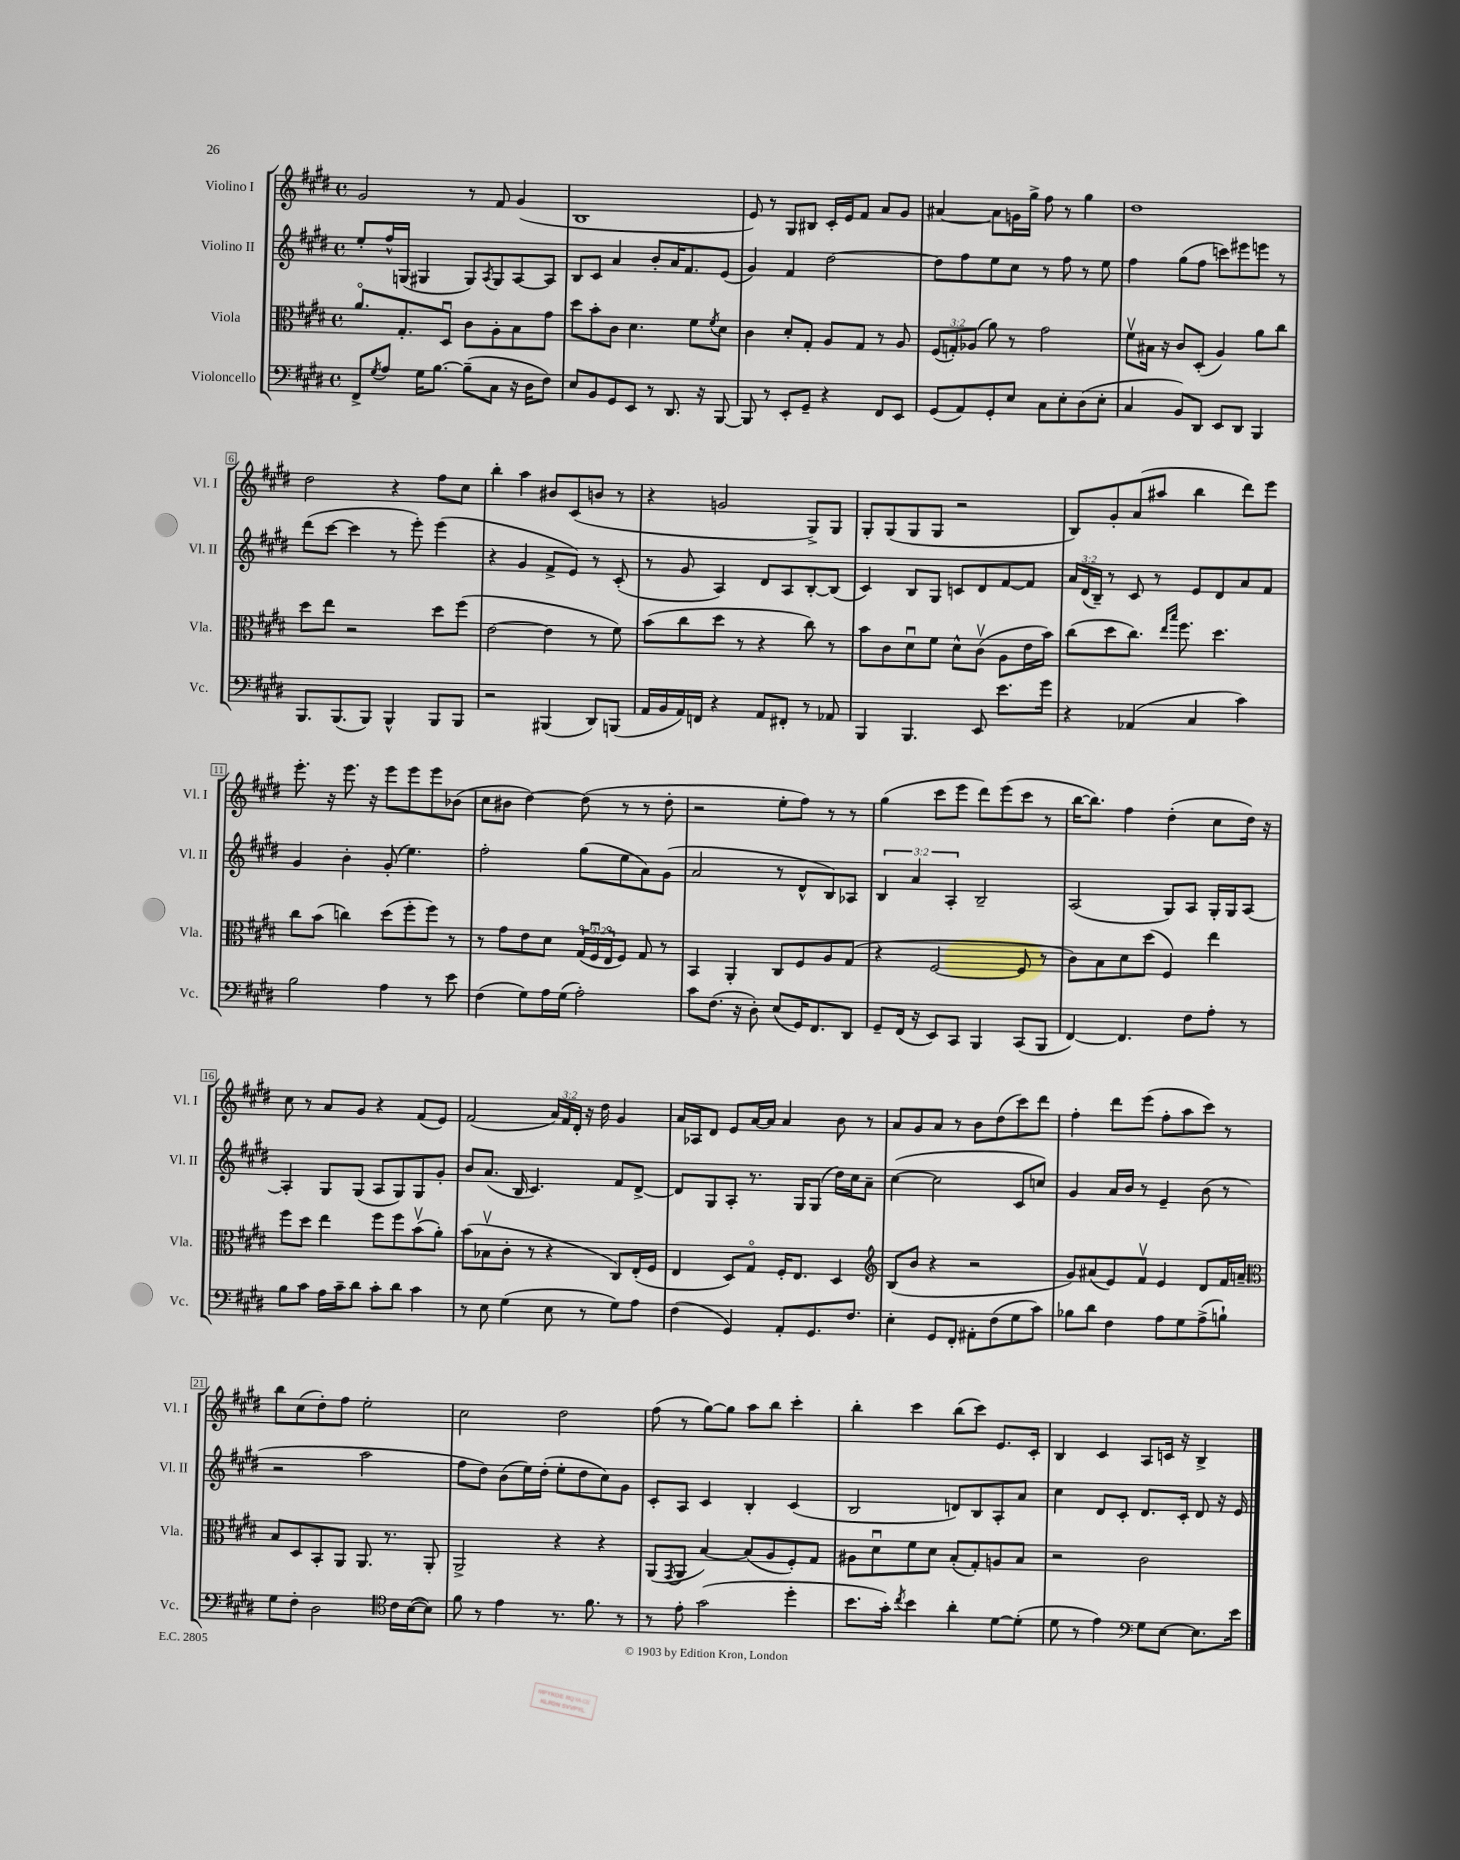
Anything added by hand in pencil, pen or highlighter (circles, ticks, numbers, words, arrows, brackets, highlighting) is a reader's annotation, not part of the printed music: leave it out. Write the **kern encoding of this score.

**kern	**kern	**kern	**kern
*staff4	*staff3	*staff2	*staff1
*clefF4	*clefC3	*clefG2	*clefG2
*k[f#c#g#d#]	*k[f#c#g#d#]	*k[f#c#g#d#]	*k[f#c#g#d#]
*M4/4	*M4/4	*M4/4	*M4/4
*met(c)	*met(c)	*met(c)	*met(c)
8FF#^	8.ao	8ee'	2g#
8qG#	.	.	.
8A	.	16ff#^^	.
.	8.G#'	(16G	.
16G#	.	4G#	.
[8.B	.	.	.
.	8D#u	.	.
(8B~]	8c#	8G#)	8r
.	.	8qA	.
8C#	8A'	8G#	8f#
16r	8B	[8A	(4g#
16D#	.	.	.
8F#)	8g#	8A]	.
=	=	=	=
8E	8dd#	8B	1B
8BB	8b'	8c#	.
8GG#	8c#	4a	.
8EE	4.d#	.	.
8r	.	8b'	.
8.DD#	.	16a	.
.	.	8.f#	.
.	8f#	.	.
16r	.	.	.
.	8qf#	.	.
[8BBB	8d#	(8e	.
=	=	=	=
8BBB]	4c#	4g#)	8e)
8r	.	.	8r
8EE'	8d#'	4f#	8G#
8GG#~	8G#'	.	8B#
4r	8A	[2dd#	16c#'
.	.	.	16e
.	8G#	.	8f#
8FF#	8r	.	8a
8EE	8A	.	8g#
=	=	=	=
(8GG#	(12F#	8dd#]	[4a#
.	12G')	.	.
8AA)	.	8ff#	.
.	(12A-	.	.
8GG#'	8a)	8ee	8a#]
8E	8r	8cc#	16g
.	.	.	16gg#^
8C#	2g#	8r	8ff#
8E'	.	8ff#	8r
(8D#	.	8r	4gg#
8E'	.	8ee	.
=	=	=	=
4C#	8f#v	4ff#	1dd#
.	16B#	.	.
.	16r	.	.
8BB)	8c#	(8gg#	.
8DD#	(8D#'	8ff#	.
8EE	4A)	8ccc)	.
8DD#	.	8eee#	.
4BBB	8a	8eee	.
.	8cc#	8r	.
=	=	=	=
8.BBB	8dd#	(8ddd#	2dd#
.	8ee	[8ccc#	.
(8.BBB	.	.	.
.	2r	4ccc#]	.
8BBB)	.	.	.
4BBB^^	.	8r	4r
.	.	8eee')	.
8BBB	8dd#	(4eee	8ff#
8BBB	(8ff#	.	8cc#
=	=	=	=
2r	[2e	4r	4bb'
.	.	4g#	4aa
(4BBB#	4e]	8f#^	8b#
.	.	8e)	(8c#
8DD#)	8r	8r	8b
(8BBB	8f#)	(8c#'	8r
=	=	=	=
16AA	(8b	8r	4r
16BB	.	.	.
16AA)	8cc#	8g#	.
16FF	.	.	.
4r	8dd#	4A)	2g
.	8r	.	.
8AA	4r	8d#	.
8FF#'	.	8A	.
8r	8cc#)	[8B'	8G#^)
8AA-	8r	(8B]	8G#
=	=	=	=
4BBB	8b	4c#)	8G#'
.	8c#	.	(8G#
4.BBB	8d#u	8B	8G#
.	8f#	8G#	8G#
.	8d#^^	8c	2r
8EE	(8c#v	8d#	.
8.e	8A	[8f#	.
.	16e	8f#]	.
16g#	16b)	.	.
=	=	=	=
4r	(8cc#	24a	8B)
.	.	(24d#	.
.	.	24B~)	.
.	8dd#	8r	8g#'
(4AA-	8.cc#)	8c#	(8a
.	.	8r	8aa#
.	16qqee	.	.
.	16qqbb	.	.
.	8.ff#	.	.
4C#	.	8e	4bb
.	4.dd#	8d#	.
4c#)	.	8a	8ddd#)
.	.	8f#	8eee
=	=	=	=
2B	8cc#	4g#	8.eee'
.	(8b	.	.
.	.	.	16r
.	4cc)	4b'	8.eee
.	.	.	16r
4A	(8dd#	(8g#'	8eee
.	8ff#'	4.ee)	8eee
8r	8ff#)	.	8eee
8e	8r	.	(8b-
=	=	=	=
(4F#	8r	2ff#'	8cc#
.	8g#	.	8b#
8G#)	8e	.	[4dd#)
16A	8d#	.	.
(16G#	.	.	.
2A')	(24G#o	(8gg#	(8dd#]
.	24F#u	.	.
.	24Eo	.	.
.	8F#)	8ee	8r
.	8G#	8a)	8r
.	8r	(8g#	8dd#'
=	=	=	=
8c#	4BB	2a	2r
(8.F#	.	.	.
.	4AA'	.	.
16r	.	.	.
8D#')	.	.	.
(8E	8C#	8r	8ee'
16GG#)	8F#	8d#^^	8ff#)
8.FF#	.	.	.
.	8A	8B)	8r
8DD#	(8G#	8A-	8r
=	=	=	=
8GG#~	4r	6B	(4gg#
(16FF#	.	.	.
.	.	6a	.
16r	.	.	.
8EE)	[2F#	.	8ccc#
.	.	6A'	.
8CC#	.	.	8eee
4BBB	.	2B~	8ddd#)
.	.	.	(8eee
(8CC#	8F#]	.	8ccc#
8BBB	8r	.	8r
=	=	=	=
[4FF#)	8c#)	(2A	[16bb
.	.	.	8.bb])
.	8B	.	.
4.FF#]	8d#	.	4ff#
.	(8dd#	.	.
.	4F#)	8G#)	(4dd#'
8F#	.	8A	.
8A'	4ee	16G#'	8cc#
.	.	16G#	.
8r	.	[8A	16dd#)
.	.	.	16r
=	=	=	=
8B	8ff#	4A']	8cc#
8c#	8dd#	.	8r
16A	4ee	8G#	8a
16c#~	.	.	.
8d#	.	(8G#	8g#
8c#'	8ff#	8A	4r
8d#	8ff#	8G#)	.
4c#	(8bv	8G#	(8f#
.	8a')	8g#'	8e)
=	=	=	=
8r	(8b	8b	(2f#
8E	8B-v	(8.a	.
(4G#	8c#'	.	.
.	.	16B	.
.	8r	4.c#)	.
8E	4r	.	24a)
.	.	.	24f#
.	.	.	24d#'
8r	.	.	16r
.	.	.	16dd#
8G#)	8C#)	8f#	4g#
8A	(16E'	[8d#^	.
.	16F#	.	.
=	=	=	=
(4F#	4E	8d#]	16a
.	.	.	16A-
.	.	8G#	8d#
4GG#)	8D#)	8A'	8e
.	8G#o	8.r	[16a
.	.	.	16a]
8AA'	16F#'	.	4a
.	8.E	16G#	.
8.GG#	.	(8G#	.
.	4D#	16dd#)	8b
8.F#	.	16cc#	.
.	.	8a~	8r
=	=	=	=
*	*clefG2	*	*
4E'	(8B	([4cc#	8a
.	8b	.	8g#
8GG#	4r	2cc#]	8a
8FF#'	.	.	8r
8AA#'	2r	.	8b
(8F#	.	.	(8dd#
8G#	.	8c#	8ccc#)
8c#)	.	8cc)	8ddd#
=	=	=	=
8B-	8g#)	4g#	4ff#'
8d#	(8a#	.	.
4F#	8e)	16a	8ddd#
.	.	16b	.
.	8f#v	8r	(8eee
8A	4e	4e~	8ff#'
8G#	.	.	8aa
(8A^	8d#	(8b	8ccc#)
8B`)	16f#	8r	8r
.	16a~	.	.
=	=	=	=
*	*clefC3	*	*
8G#	8B	2r	8bb
8F#'	8D#	.	(8cc#
2D#	8BB'	.	8dd#')
.	8AA	.	8ff#
.	8.AA	2aa	2ee'
.	8.r	.	.
*clefC4	*	*	*
16c#	.	.	.
([16B	.	.	.
8B])	8AA'	.	.
=	=	=	=
8f#	2AA^	8ff#	2cc#
8r	.	8dd#)	.
4e	.	(8b	.
.	.	16ee)	.
.	.	(16dd#'	.
8.r	4r	8ee'	2dd#
.	.	8dd#	.
8.f#	.	.	.
.	4r	8cc#)	.
8r	.	8g#	.
=	=	=	=
8r	(8AA	8c#'	(8ff#
.	8qGG#	.	.
8e'	8AA	8A	8r
(2g#	[4B)	4c#	[8gg#)
.	.	.	8gg#]
.	(8B]	4B'	8aa
.	8A	.	8bb
4dd#'	8F#')	(4c#	4ccc#'
.	8G#	.	.
=	=	=	=
8.b	8A#	2B	4bb'
.	8d#u	.	.
16g#')	.	.	.
8qcc#	.	.	.
4b	8f#	.	4ccc#
.	8d#	.	.
4a'	(8B'	8d)	(8bb
.	8G#')	8B	8ccc#)
[8d#	8A	8A'	8.e
(8d#']	8B	8a	.
.	.	.	16c#'
=	=	=	=
8d#	2r	4cc#	4B
8r	.	.	.
4e)	.	8d#	4c#
.	.	8c#'	.
*clefF4	*	*	*
8G#	2c#	8.d#	8A
[8E	.	.	16c
.	.	16c#'	16r
8.E]	.	8d#	4B^
.	.	16r	.
16e	.	16e	.
==	==	==	==
*-	*-	*-	*-
